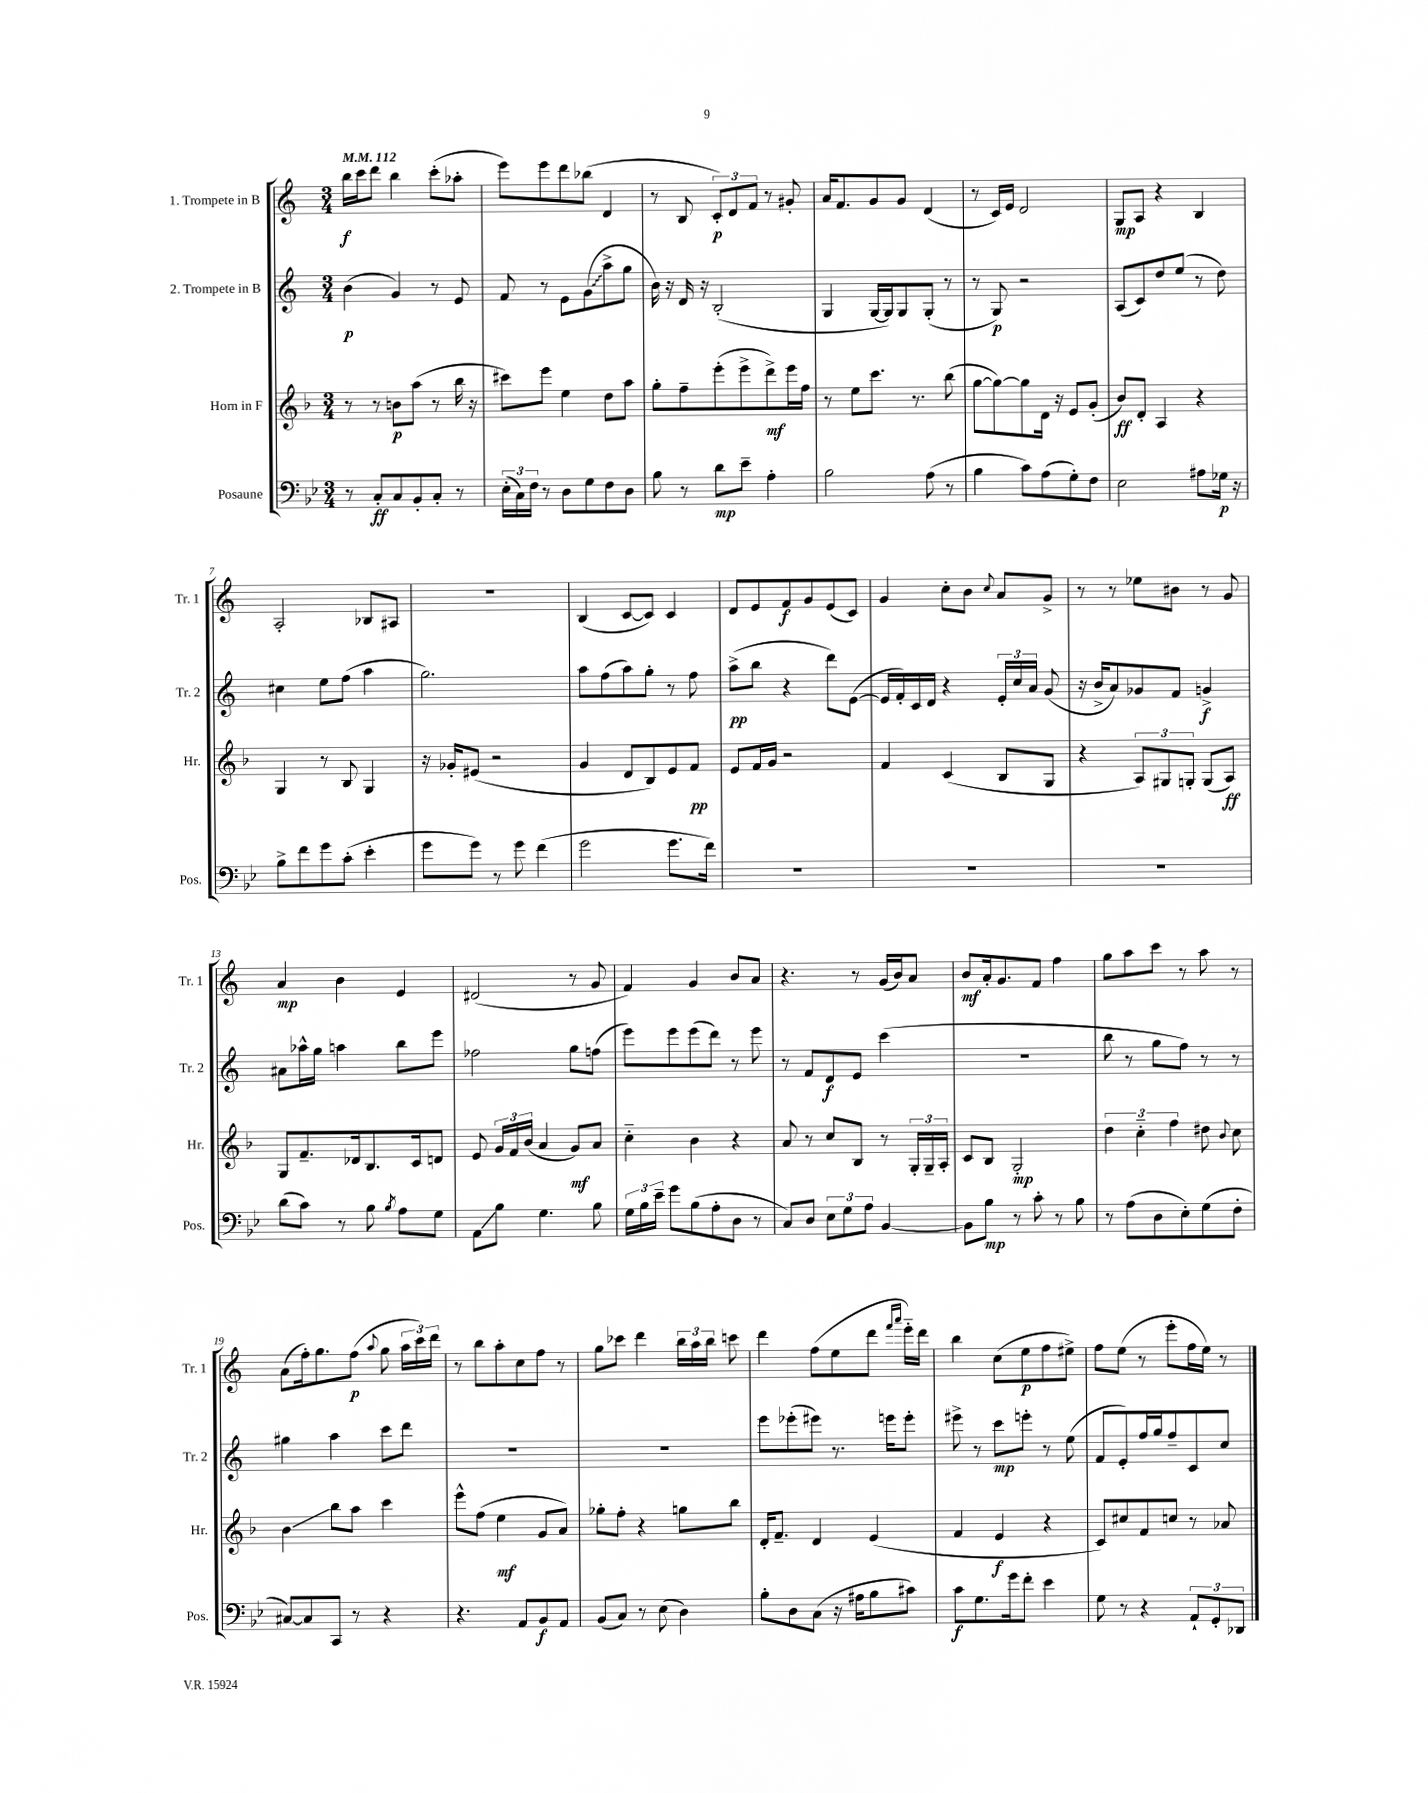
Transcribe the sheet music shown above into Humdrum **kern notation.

**kern	**kern	**kern	**kern
*staff4	*staff3	*staff2	*staff1
*clefF4	*clefG2	*clefG2	*clefG2
*k[b-e-]	*k[b-]	*k[]	*k[]
*M3/4	*M3/4	*M3/4	*M3/4
*MM112	*MM112	*MM112	*MM112
8r	8r	(4b	16bb
.	.	.	16ccc
8C'	8r	.	8ddd
8C	8b	4g)	4bb
8BB-'	(8aa	.	.
8C'	8r	8r	(8ccc'
8r	16bb-	8e	8aa-'
.	16r	.	.
=	=	=	=
(24E-'	8ccc#)	8f	8eee)
24C)	.	.	.
24F	.	.	.
8r	8eee	8r	8eee
8D	4ee	8e	8ddd
8G	.	(8g	(8bb-
8F	8dd	8aa^	4d
8D	8aa	8gg	.
=	=	=	=
8B-	8gg'	16b)	8r
.	.	16r	.
8r	8ff~	16d	8B
.	.	16r	.
8d	(8eee'	(2B'	12c')
.	.	.	12d
8e-~	8eee^	.	.
.	.	.	12f
4A'	8ddd^)	.	8r
.	16eee	.	8g#'
.	16ff	.	.
=	=	=	=
2B-	8r	4G	16a
.	.	.	8.f
.	8ee	.	.
.	8.ccc	[16G	8g
.	.	16G])	.
.	.	8G	8g
.	8.r	.	.
(8A	.	(8G'	(4d
8r	(8bb-	8r	.
=	=	=	=
4B-	[8gg	8r	8r
.	8gg_)	8G)	16c)
.	.	.	16e
8c)	8gg]	2r	2d
(8A	16d	.	.
.	16r	.	.
8G')	8e	.	.
8F	(8g'	.	.
=	=	=	=
2E-	8b-)	(8A	8G
.	8d'	8c)	8A
.	4A	8dd	4r
.	.	(8ee	.
8A#	4r	8r	4B
16G-	.	8dd)	.
16r	.	.	.
=	=	=	=
8B-^	4G	4cc#	2A'
8f	.	.	.
8g	8r	8ee	.
(8c'	8B-	(8ff	.
4e-'	4G	4aa	8B-
.	.	.	8A#
=	=	=	=
8g	16r	2.gg)	2.r
.	16g-'	.	.
8g)	(8e#	.	.
8r	2r	.	.
8g	.	.	.
(4f	.	.	.
=	=	=	=
2g	4g	8aa	(4B
.	.	(8ff	.
.	8d	8aa)	[8c
.	8B-)	8gg'	8c])
8.g	8e	8r	4c
.	8f	8ff	.
16f)	.	.	.
=	=	=	=
2.r	8e	(8aa^	8d
.	16f	8bb	8e
.	16g	.	.
.	2r	4r	8f
.	.	.	8g
.	.	8ddd)	(8e
.	.	([8e	8c)
=	=	=	=
2.r	4f	16e]	4g
.	.	16f')	.
.	.	16c	.
.	.	16d	.
.	(4c	4r	8cc'
.	.	.	8b
.	.	.	8qqcc
.	8B-	24e'	8a
.	.	24cc	.
.	.	24a	.
.	8G	(8g	8g^
=	=	=	=
2.r	4r	16r	8r
.	.	16b^	.
.	.	8a)	8r
.	12A)	8g-	8ee-
.	12G#	.	.
.	.	8f	8b#
.	12G'	.	.
.	(8G	4g^	8r
.	8A)	.	8g
=	=	=	=
(8d	8G	8a#	4a
8c)	8.f~	16aa-^^	.
.	.	16gg	.
8r	.	4aa	4b
.	16d-	.	.
8B-	8.B-	.	.
8qB-	.	.	.
8A	.	8bb	4e
.	16c	.	.
8G	8d	8eee	.
=	=	=	=
8AA	8e	2ff-	(2d#
8B-	24g	.	.
.	24f	.	.
.	(24b-	.	.
4.G	4a	.	.
.	8g)	8gg	8r
8B-	8a	(8ff	8g
=	=	=	=
24G	4cc'~	8eee)	4f)
24B-	.	.	.
24e-~	.	.	.
8g	.	8eee	.
(8B-	4b-	(8eee	4g
8A'	.	8ddd)	.
8D	4r	8r	8b
8r	.	8eee	8a
=	=	=	=
8C)	8a	8r	4.r
8D	8r	8f	.
12E-	8cc	8d	.
12G	.	.	.
.	8B-	8e	8r
12A	.	.	.
[4BB-	8r	(4ccc	(16g
.	.	.	16b)
.	24G'	.	8a
.	24G~	.	.
.	24A'	.	.
=	=	=	=
8BB-]	8c	2.r	8b
8B-	8B-	.	16a'
.	.	.	8.g
8r	2G'	.	.
8c'	.	.	8f
8r	.	.	4ff
8B-	.	.	.
=	=	=	=
8r	6dd	8bb	8gg
(8A	.	8r	8aa
.	6cc'~	.	.
8D	.	8gg	8ccc
.	6ff	.	.
8E-')	.	8ff)	8r
(8G	8dd#	8r	8aa
.	8qqb-	.	.
8F'	8cc	8r	8r
=	=	=	=
[8C#)	4b-	4gg#	(8a
8C#]	.	.	16ff')
.	.	.	8.gg
8CC	8bb-	4aa	.
8r	8aa	.	(8ff
.	.	.	8qqaa
4r	4ccc	8ccc	8gg
.	.	8ddd	24aa
.	.	.	24ccc)
.	.	.	24ddd
=	=	=	=
4.r	8eee^^	2.r	8r
.	(8ff	.	8bb
.	4ee	.	8aa'
8AA	.	.	8cc
8BB-	8g	.	8ff
8AA	8a)	.	8r
=	=	=	=
(8BB-	8gg-'	2.r	8gg
8C)	8ff'	.	8ccc-
8r	4r	.	4ddd
(8E-	.	.	.
4D)	8gg	.	24bb
.	.	.	24aa
.	.	.	24bb
.	8bb-	.	8ccc
=	=	=	=
8B-'	16d'	8eee	4ddd
.	8.f~	.	.
8D	.	(8eee-'	.
(8C	4d	8eee#)	(8ff
16r	.	8.r	8ee
16A#	.	.	.
8B-	(4e	.	8ddd
.	.	16eee	.
.	.	.	16qqfff
.	.	.	16qqaaa
8c#)	.	8eee'	16eee'~)
.	.	.	16ddd
=	=	=	=
8c	4f	8eee#^	4bb
8.G	.	8r	.
.	4e	8ccc	(8cc
16g	.	.	.
8f'	.	8eee'	8ee
4e-	4r	8r	8ff
.	.	(8ee	8ee#^)
=	=	=	=
8G	8c)	8f	8ff
8r	8cc#	8e')	(8ee
4r	8f	16ff	8r
.	.	16gg	.
.	8cc	8ff~	8eee'
12AA`	8r	8c	16ff
.	.	.	16ee)
12GG'	.	.	.
.	8a-	8cc	8r
12DD-	.	.	.
==	==	==	==
*-	*-	*-	*-
